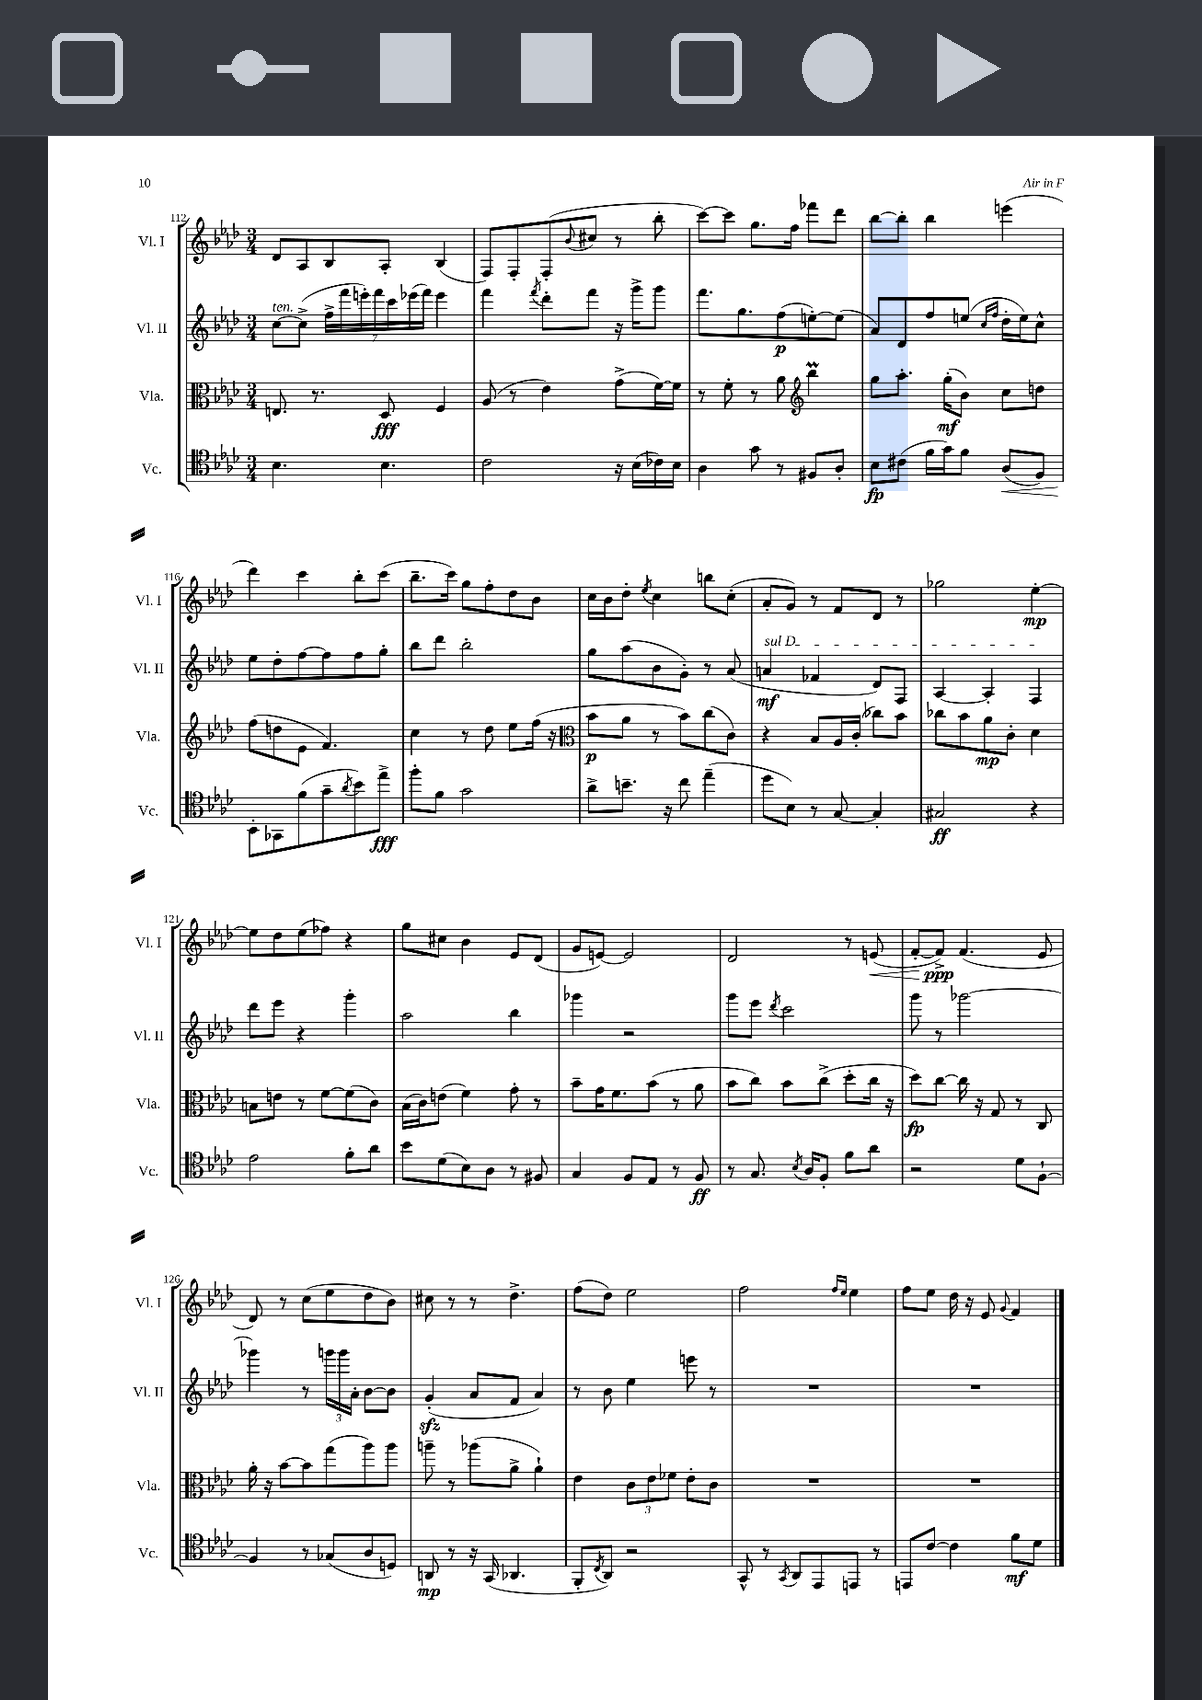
<<
\new StaffGroup <<
\new Staff = "s0" \with { instrumentName = "Vl. I" shortInstrumentName = "Vl. I" } {
    \clef treble \key aes \major \numericTimeSignature \time 3/4
    des'8 aes8 bes8 aes8-. bes4( |
    f8) f8-. f8-.( \appoggiatura { bes'8 } cis''8 r8 bes''8-. |
    c'''8~) c'''8 g''8. f''16 fes'''8 des'''8 |
    bes''8~ bes''8-. bes''4 e'''4( |
    des'''4) c'''4 bes''8-. c'''8( |
    bes''8.-- c'''16) g''8 f''8-. des''8 bes'8 |
    c''16 bes'16 des''8-. \acciaccatura { ees''8 } c''4 b''8 c''8-.( |
    aes'8-. g'8) r8 f'8 des'8 r8 |
    ges''2 ees''4~-.\mp |
    ees''8 des''8 ees''8( fes''8) r4 |
    g''8 cis''8 bes'4 ees'8 des'8( |
    g'8 e'8~) e'2 |
    des'2 r8 e'8\<( |
    f'8~-. f'8->\ppp\!) f'4.( ees'8 |
    des'8) r8 c''8( ees''8 des''8 bes'8) |
    cis''8 r8 r8 des''4.-> |
    f''8( des''8) ees''2 |
    f''2 \grace { f''16 ees''16 } ees''4 |
    f''8 ees''8 des''16 r16 ees'8 \appoggiatura { g'8 } f'4 \bar "|." |
}
\new Staff = "s1" \with { instrumentName = "Vl. II" shortInstrumentName = "Vl. II" } {
    \clef treble \key aes \major \numericTimeSignature \time 3/4
    c''8~^\markup { \italic "ten." } c''8->( \tuplet 7/4 { f''16-> f'''16 e'''16-.) f'''16 c'''16 ees'''16( f'''16) } ees'''4 |
    f'''4 \acciaccatura { f'''8 } des'''8-. f'''8 r16 g'''16-> g'''8 |
    f'''8. g''8. f''8\p( e''8~-.) e''8( |
    aes'8) des'8 f''8 e''8( \grace { c''16 f''16 } des''16-. e''16) c''8-^ |
    ees''8 des''8-. f''8~ f''8 f''8 g''8-. |
    bes''8 des'''8 bes''2-. |
    g''8 aes''8( bes'8 g'8-.) r8 aes'8( |
    \once \override TextSpanner.bound-details.left.text = \markup { \italic "sul D" } a'4\mf\startTextSpan fes'4 des'8) f8 |
    aes4~ aes4-. f4\stopTextSpan |
    des'''8 ees'''8 r4 g'''4-. |
    aes''2 bes''4 |
    ges'''4 r2 |
    g'''8 ees'''8 \acciaccatura { des'''8 } c'''2 |
    g'''8 r8 ges'''2~ |
    ges'''4 r8 \tuplet 3/2 { g'''16 g'''16 aes'16-. } bes'8~ bes'8 |
    g'4-.\sfz( aes'8 f'8 aes'4) |
    r8 bes'8 ees''4 e'''8 r8 |
    R2. |
    R2. \bar "|." |
}
\new Staff = "s2" \with { instrumentName = "Vla." shortInstrumentName = "Vla." } {
    \clef alto \key aes \major \numericTimeSignature \time 3/4
    e8. r8. des8\fff f4 |
    aes8( r8 ees'4) g'8->( f'16~) f'16 |
    r8 f'8-. r8 aes'8 \clef treble bes''4\prall |
    g''8 aes''8.-. g''16-.\mf( bes'8) c''8 d''8 |
    f''8( d''8 ees'8 f'4.) |
    c''4 r8 des''8 ees''8 f''16( r16 |
    \clef alto bes'8\p aes'8 r8 bes'8) c''8( c'8) |
    r4 bes8 aes16 c'16-.( ces''8) bes'8 |
    ces''8 bes'8 aes'8\mp c'8-. des'4 |
    b8 e'8 r8 f'8~ f'8( c'8) |
    bes16( c'16) e'8( f'4) g'8-. r8 |
    bes'8-- g'16 f'8. bes'8( r8 aes'8 |
    bes'8 c''8) bes'8 c''8->( des''8-. c''16 r16 |
    des''8\fp) c''8~ c''16 r16 g8 r8 c8 |
    aes'16-. r16 bes'8~ bes'8 g''8( aes''8) aes''8 |
    a''8-- r8 aes''8( aes'8-> aes'4-!) |
    ees'4 \tuplet 3/2 { c'8 ees'8 fes'8 } ees'8-. c'8 |
    R2. |
    R2. \bar "|." |
}
\new Staff = "s3" \with { instrumentName = "Vc." shortInstrumentName = "Vc." } {
    \clef tenor \key aes \major \numericTimeSignature \time 3/4
    bes4. bes4. |
    c'2 r16 bes16( ces'16) bes16 |
    aes4 g'8 r8 fis8 aes8-. |
    bes8\fp cis'8( f'16 g'16) f'8 aes8\<( f8) |
    bes,8-.\! ges,8 f'8( g'8-- \acciaccatura { aes'8 } bes'8) ees''8->\fff |
    f''8-. f'8 g'2 |
    aes'8-> b'8.-- r16 c''8 ees''4--( |
    des''8 bes8) r8 g8~ g4-. |
    gis2\ff r4 |
    ees'2 f'8-. aes'8 |
    bes'8 des'8( bes8) aes8 r8 fis8 |
    g4 f8 ees8 r8 f8\ff |
    r8 g8. \acciaccatura { bes8 } aes16 f8-. f'8 aes'8 |
    r2 des'8 f8~-! |
    f4 r8 ges8( aes8 d8) |
    a,8\mp r8 r16 g,16( aes,4. |
    f,8-. \acciaccatura { c8 } aes,8) r2 |
    g,8-^ r8 \acciaccatura { g,8 } aes,8 ees,8 e,8 r8 |
    e,8 c'8~ c'4 f'8\mf des'8 \bar "|." |
}
>>
>>
\layout { \context { \Score currentBarNumber = #112 } }
